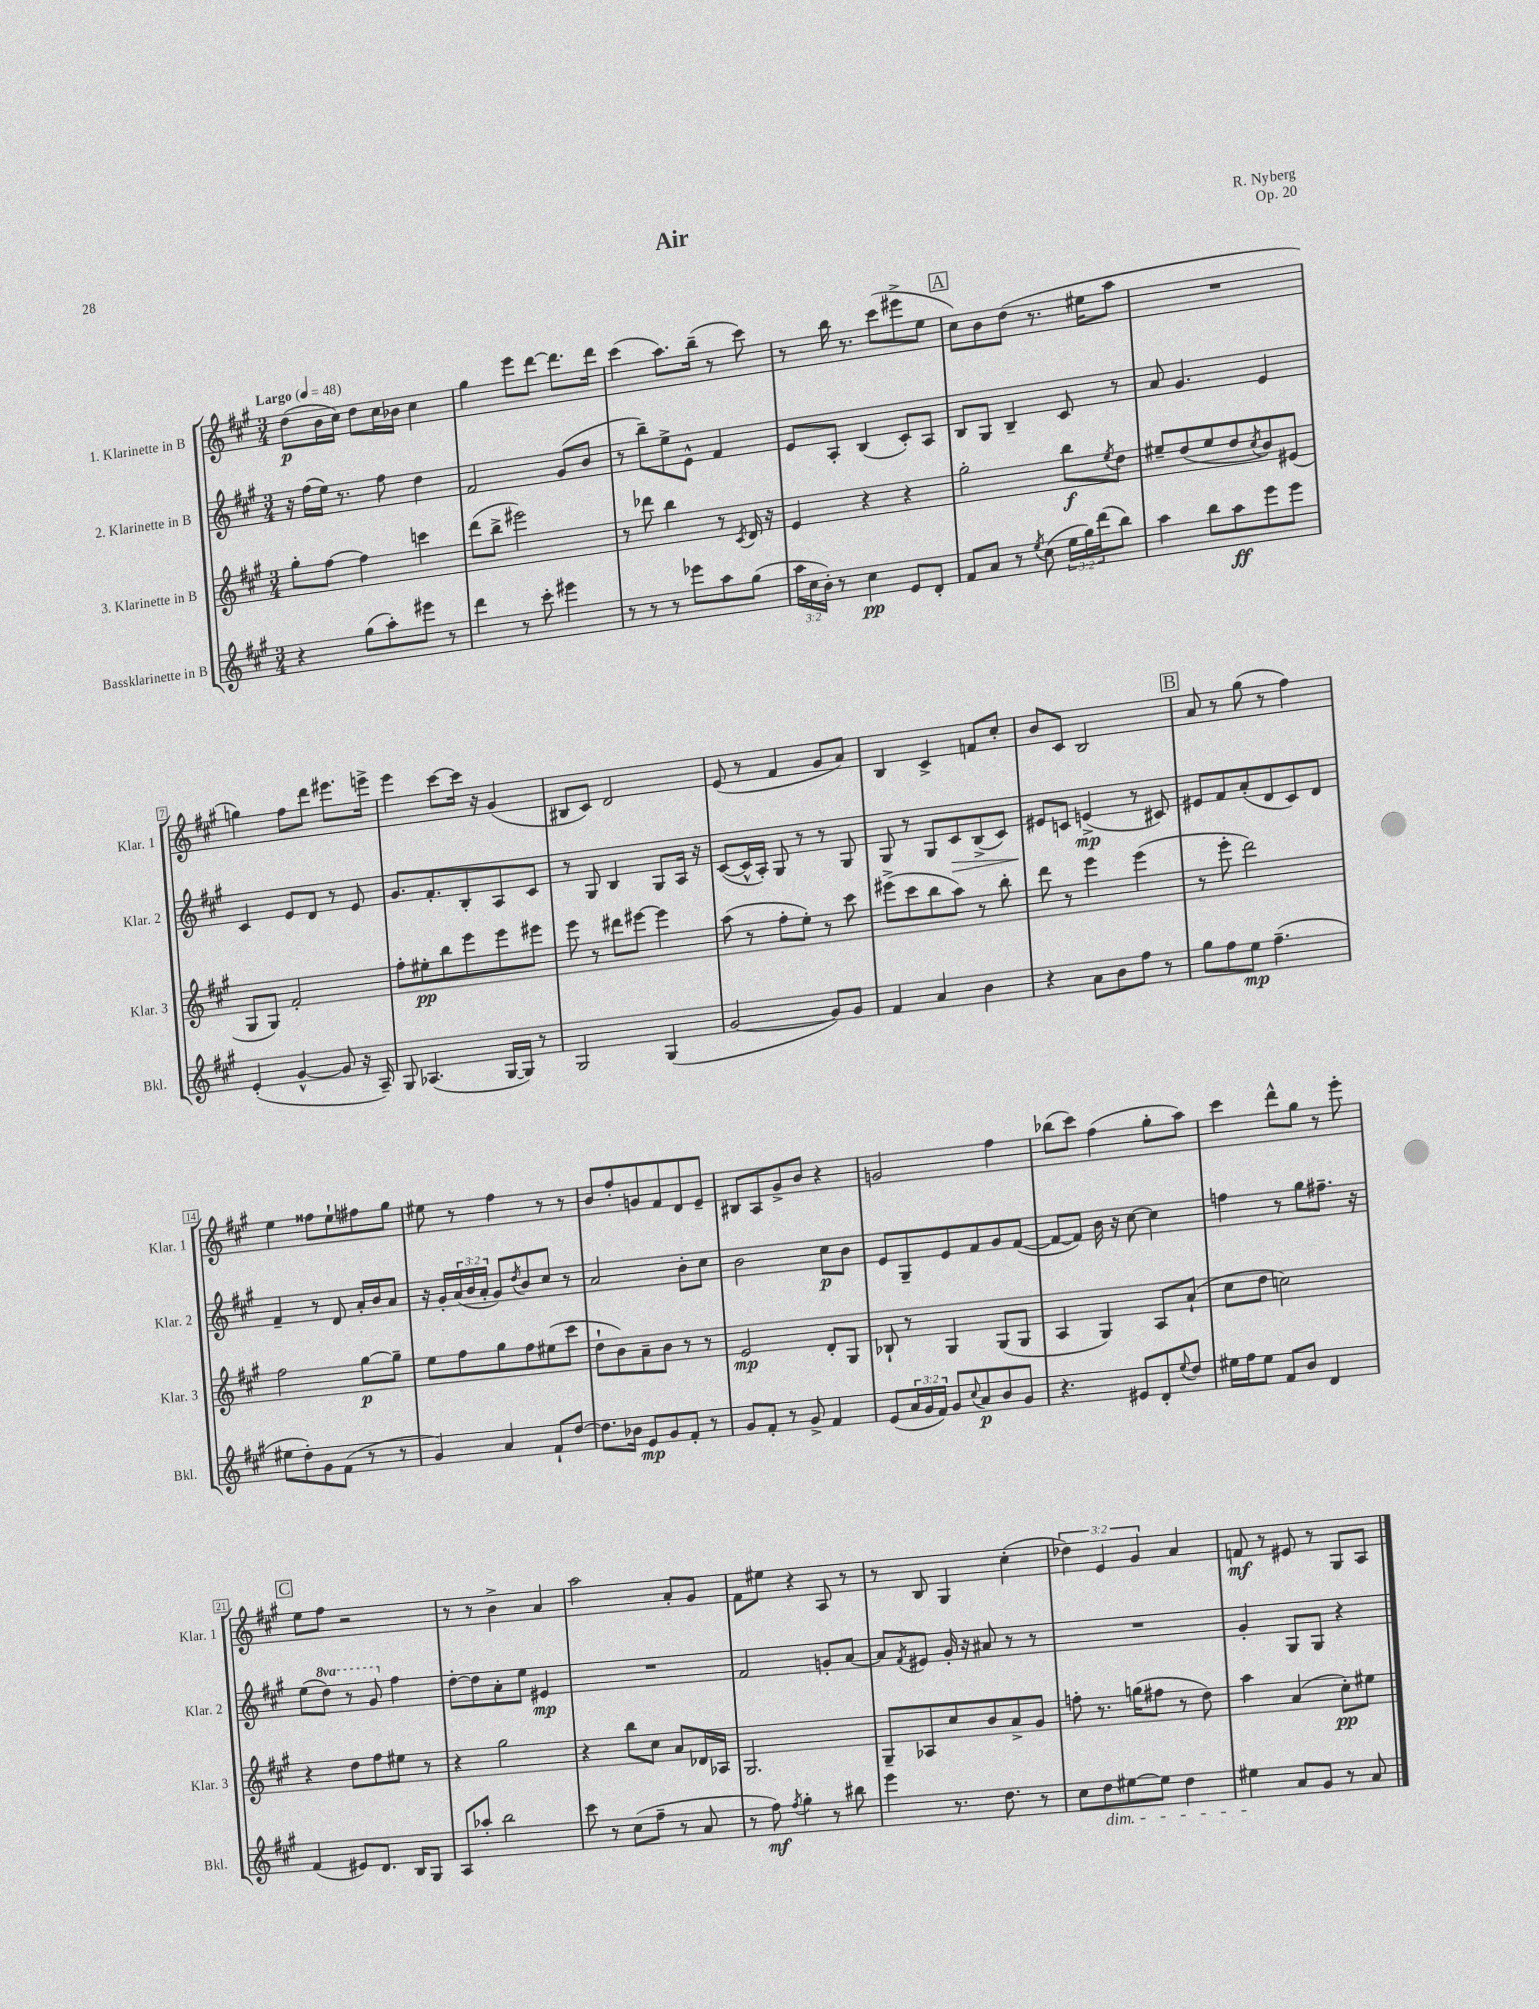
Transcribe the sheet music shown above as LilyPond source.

\header { title = "Air" composer = "R. Nyberg" opus = "Op. 20" }
<<
\new StaffGroup <<
\new Staff = "s0" \with { instrumentName = "1. Klarinette in B" shortInstrumentName = "Klar. 1" } {
    \clef treble \key a \major \numericTimeSignature \time 3/4 \override Staff.TupletNumber.text = #tuplet-number::calc-fraction-text \tempo "Largo" 4 = 48
    d''8\p( b'16 cis''16) d''8 cis''16 bes'16 cis''4 |
    gis''4 e'''8 d'''8~ d'''8. d'''16 |
    cis'''4( a''8.) b''16--( r8 cis'''8) |
    r8 b''16 r8. cis'''8( eis'''8-> e''8 |
    \mark \markup { \box "A" } cis''8) b'8 d''8( r8. eis''16 a''8 |
    R2. |
    g''4) fis''8 d'''8 eis'''8. e'''16-> |
    e'''4 cis'''8~ cis'''16 r16 gis'4( |
    bis8 cis'8) d'2 |
    e'8( r8 fis'4 gis'8 a'8) |
    b4 cis'4-> f'8 cis''8-. |
    b'8 cis'8 b2 |
    \mark \markup { \box "B" } a'8 r8 gis''8( r8 fis''4) |
    e''4 fisis''8 e''8-! fis''8 gis''8 |
    eis''8 r8 fis''4 r8 r8 |
    b'8 fis''8-. g'8 fis'8 d'8 e'8-- |
    bis8 a8 gis'8-> b'8 r4 |
    g'2 fis''4 |
    bes''8( cis'''8) fis''4( gis''8-. a''8) |
    cis'''4 d'''8-^ gis''8 r8 e'''8-. |
    \mark \markup { \box "C" } e''8 fis''8 r2 |
    r8 r8 b'4-> a'4 |
    a''2 a'8-. gis'8 |
    fis'8 eis''8 r4 a8 r8 |
    r8 b8 gis4 cis''4-.( |
    \tuplet 3/2 { des''4) e'4 gis'4 } a'4 |
    f'8\mf r8 eis'8 r8 gis8 a8 \bar "|." |
}
\new Staff = "s1" \with { instrumentName = "2. Klarinette in B" shortInstrumentName = "Klar. 2" } {
    \clef treble \key a \major \numericTimeSignature \time 3/4 \override Staff.TupletNumber.text = #tuplet-number::calc-fraction-text \set Staff.ottavationMarkups = #ottavation-simple-ordinals
    r16 fis''16( e''16) r8. fis''8 d''4 |
    fis'2 gis'8( b'8 |
    r8 b''8--) e''8-> e'8-^ fis'4 |
    e'8 a8-. b4( cis'8-.) a8 |
    \mark \markup { \box "A" } b8 gis8 b4-- cis'8 r8 |
    a'8 gis'4. e'4 |
    cis'4 e'8 d'8 r8 e'8 |
    gis'8. fis'8.-. b8-. a8 cis'8 |
    r8 gis8 b4 gis8 a16 r16 |
    cis'8~( cis'16-^ a16-.) gis8 r8 r8 gis8 |
    gis8 r8 gis8 cis'8\> b8->( cis'8) |
    eis'8\! c'8 e'4->\mp( r8 cis'8) |
    \mark \markup { \box "B" } eis'8 fis'8 a'8-.( d'8 cis'8) d'8 |
    fis'4-- r8 d'8 a'16-. b'16 a'8 |
    r16 gis'16-. \tuplet 3/2 { a'16( b'16 a'16-. } gis'8) \acciaccatura { d''8 } b'8 cis''8 r8 |
    a'2 b'8-. cis''8 |
    b'2 cis''8\p b'8 |
    e'8 gis8-- e'8 fis'8 gis'8 fis'8~( |
    fis'8~ fis'8) b'16 r16 cis''8~ cis''4 |
    f''4 r8 gis''8 fis''8.-- r16 |
    \mark \markup { \box "C" } e''8( \ottava #1 d'''8) r8 gis''8 \ottava #0 fis''4 |
    d''8~-. d''8 a'8-. e''8 eis'4\mp |
    R2. |
    fis'2 g'8-. a'8~ |
    a'8 \acciaccatura { fis'8 } eis'8 gis'16-. r16 ais'8 r8 r8 |
    R2. |
    gis'4-. gis8 gis8 r4 \bar "|." |
}
\new Staff = "s2" \with { instrumentName = "3. Klarinette in B" shortInstrumentName = "Klar. 3" } {
    \clef treble \key a \major \numericTimeSignature \time 3/4
    gis''8-. fis''8~ fis''4 c'''4 |
    d'''8( b''8-> eis'''2) |
    r8 des'''8 b''4 r8 \acciaccatura { cis'8 } d'16 r16 |
    e'4 r4 r4 |
    \mark \markup { \box "A" } gis''2-. b''8\f \acciaccatura { e''8 } d''8 |
    eis''8-- d''8( eis''8 d''8 \acciaccatura { cis''8 } b'8) eis'8( |
    gis8 gis8) fis'2-. |
    fis''8-. eis''8-.\pp b''8 e'''8 e'''8 eis'''8 |
    e'''8 r8 dis'''8 eis'''8~ eis'''4 |
    a''8( r8 fis''8-. e''8-.) r8 cis'''8 |
    eis'''8->( cis'''8 b''8 a''8) r8 b''8-. |
    d'''8 r8 e'''4 e'''4( |
    \mark \markup { \box "B" } r8 e'''8-. d'''2) |
    fis''2 gis''8~\p gis''8-- |
    e''8 fis''8 gis''8 fis''8 eis''8( cis'''8 |
    d''8-! b'8) a'8-- b'8 r8 r8 |
    e'2\mp d'8-. gis8 |
    bes8-! r8 gis4 gis8( gis8 |
    a4 gis4) a8 a'8-!( |
    cis''8 d''8 c''2) |
    \mark \markup { \box "C" } r4 d''8 fis''8 eis''8 r8 |
    r4 gis''2 |
    r4 b''8 cis''8 a'8 des'16 aes16 |
    gis2. |
    gis8-- aes8 cis''8 b'8 a'8-> gis'8 |
    f''8-. r8. g''16( fis''8 r8 d''8) |
    a''4 a'4( cis''8-.\pp) eis''8 \bar "|." |
}
\new Staff = "s3" \with { instrumentName = "Bassklarinette in B" shortInstrumentName = "Bkl." } {
    \clef treble \key a \major \numericTimeSignature \time 3/4 \override Staff.TupletNumber.text = #tuplet-number::calc-fraction-text
    r4 gis''8( a''8-.) eis'''8 r8 |
    d'''4 r8 cis'''8-. eis'''4 |
    r8 r8 r8 ees'''8 a''8 gis''8( |
    \tuplet 3/2 { a''16 cis''16 b'16-.) } r8 cis''4\pp e'8 d'8-. |
    \mark \markup { \box "A" } fis'8 a'8 r8 \acciaccatura { e''8 } cis''8( \tuplet 3/2 { e''16 gis''16) d'''16( } b''8) |
    a''4 b''8 a''8\ff e'''8 e'''8 |
    e'4-.( gis'4~-^ gis'8 r16 a16--) |
    gis8 aes4.( gis16~ gis16) r8 |
    gis2 gis4( |
    gis'2~ gis'8) gis'8 |
    fis'4 a'4 b'4 |
    r4 a'8 b'8 fis''8 r8 |
    \mark \markup { \box "B" } gis''8 fis''8 e''8\mp fis''4.--( |
    eis''8 d''8-.) gis'8 fis'8( r8 r8 |
    gis'4) a'4 fis'8-! d''8~ |
    d''8. bes'16 e'8\mp gis'8 fis'8-. r8 |
    gis'8 fis'8-. r8 gis'8-> fis'4 |
    e'8( \tuplet 3/2 { a'16 gis'16 fis'16) } gis'8 \appoggiatura { cis''8 } a'8\p b'8 gis'8 |
    r4. eis'8 d'8-. \appoggiatura { e''8 } d''8 |
    eis''16 fis''16 eis''8 fis'8 b'8 d'4 |
    \mark \markup { \box "C" } fis'4( eis'8) d'8. b16 gis8 |
    a8 aes''8-. b''2 |
    cis'''8 r8 cis''8( fis''8-- r8 a'8 |
    r8 fis''8\mf) \acciaccatura { fis''8 } gis''4-. r8 bis''8 |
    e'''4 r8. d''8. r8 |
    cis''8 d''8\dim eis''8~ eis''8 d''4 |
    eis''4\! a'8 gis'8 r8 a'8 \bar "|." |
}
>>
>>
\layout { \context { \Score \override BarNumber.stencil = #(make-stencil-boxer 0.1 0.3 ly:text-interface::print) } }
